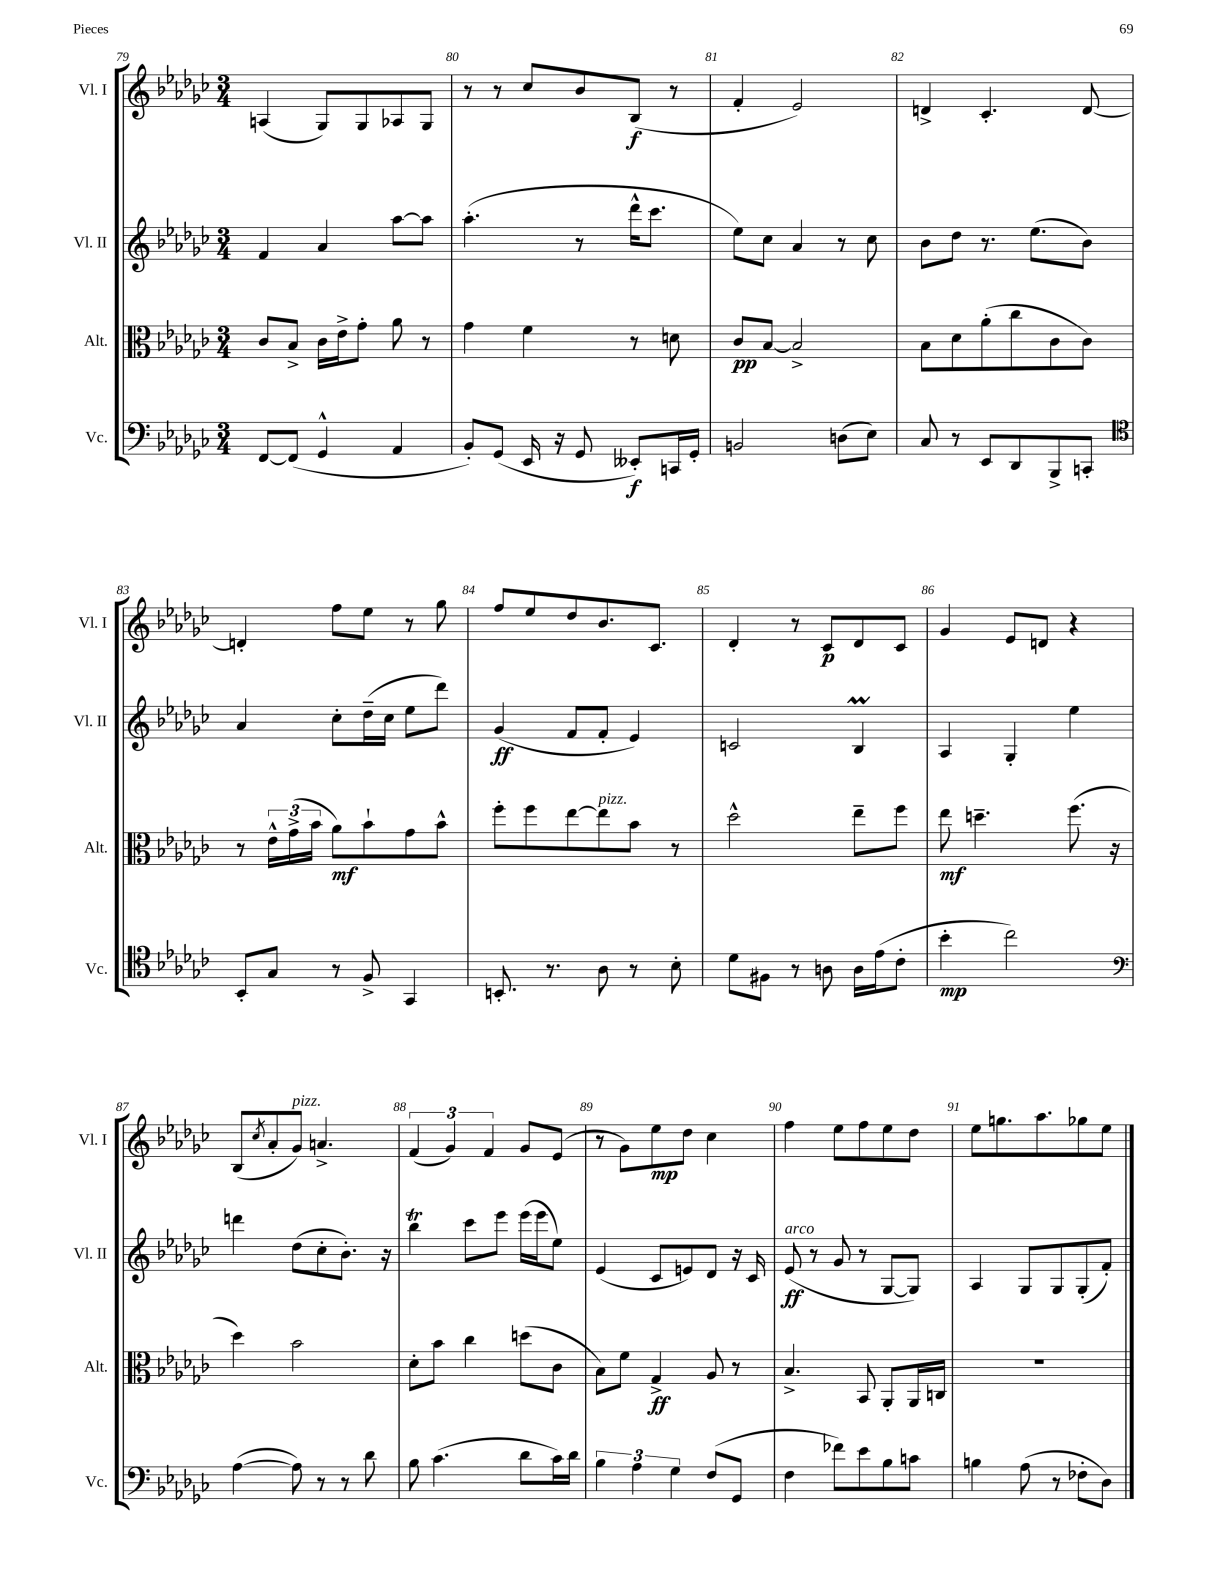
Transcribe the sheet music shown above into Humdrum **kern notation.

**kern	**dynam	**kern	**dynam	**kern	**dynam	**kern	**dynam
*part4	*part4	*part3	*part3	*part2	*part2	*part1	*part1
*staff4	*staff4	*staff3	*staff3	*staff2	*staff2	*staff1	*staff1
*I"Vc.	*	*I"Alt.	*	*I"Vl. II	*	*I"Vl. I	*
*I'Vc.	*	*I'Alt.	*	*I'Vl. II	*	*I'Vl. I	*
*clefF4	*	*clefC3	*	*clefG2	*	*clefG2	*
*k[b-e-a-d-g-c-]	*	*k[b-e-a-d-g-c-]	*	*k[b-e-a-d-g-c-]	*	*k[b-e-a-d-g-c-]	*
*M3/4	*	*M3/4	*	*M3/4	*	*M3/4	*
=79	=79	=79	=79	=79	=79	=79	=79
[8FF/L	.	8c-/L	.	4f/	.	(4An/	.
(8FF/J]	.	8B-^/J	.	.	.	.	.
4GG-^^/	.	16c-\LL	.	4a-/	.	8G-/L)	.
.	.	16e-^\J	.	.	.	.	.
.	.	8g-'\J	.	.	.	8G-/	.
4AA-/	.	8a-\	.	[8aa-\L	.	8A-X/	.
.	.	8r	.	8aa-\J]	.	8G-/J	.
=80	=80	=80	=80	=80	=80	=80	=80
8BB-'/L)	.	4g-\	.	(4.aa-'\	.	8r	.
(8GG-/J	.	.	.	.	.	8r	.
16EE-/	.	4f\	.	.	.	8cc-/L	.
16r	.	.	.	.	.	.	.
8GG-/	.	.	.	8r	.	8b-/	.
8EE--X'/L)	f	8r	.	16ddd-^^\KL	.	(8B-/J	f
.	.	.	.	8.ccc-\J	.	.	.
16CCn/L	.	8dn\	.	.	.	8r	.
16GG-'/JJ	.	.	.	.	.	.	.
=81	=81	=81	=81	=81	=81	=81	=81
2BBn/	.	8c-/L	pp	8ee-\L)	.	4f'/	.
.	.	[8B-/J	.	8cc-\J	.	.	.
.	.	2B-^/]	.	4a-/	.	2e-/)	.
(8Dn\L	.	.	.	8r	.	.	.
8E-\J)	.	.	.	8cc-\	.	.	.
=82	=82	=82	=82	=82	=82	=82	=82
8C-/	.	8B-\L	.	8b-\L	.	4dn^/	.
8r	.	8d-\	.	8dd-\J	.	.	.
8EE-/L	.	(8a-'\	.	8.r	.	4.c-'/	.
8DD-/	.	8cc-\	.	.	.	.	.
.	.	.	.	(8.ee-\L	.	.	.
8BBB-^/	.	8c-\	.	.	.	.	.
8CCn'/J	.	8c-\J)	.	8b-\J)	.	[8d/	.
!!LO:LB:g=z
=83	=83	=83	=83	=83	=83	=83	=83
*clefC4	*	*	*	*	*	*	*
8BB-'/L	.	8r	.	4a-/	.	4dn'/]	.
8G-/J	.	24e-^^\LL	.	.	.	.	.
.	.	(24g-^\	.	.	.	.	.
.	.	24b-\JJ	.	.	.	.	.
8r	.	8a-\L)	mf	8cc-'\L	.	8ff\L	.
8F^/	.	8b-`\	.	(16dd-~\L	.	8ee-\J	.
.	.	.	.	16cc-\JJ	.	.	.
4GG-/	.	8g-\	.	8ee-\L	.	8r	.
.	.	8b-^^\J	.	8ddd-\J)	.	8gg-\	.
=84	=84	=84	=84	=84	=84	=84	=84
8.BBn'/	.	8ff'\L	.	(4g-/	ff	8ff/L	.
.	.	8ff\	.	.	.	8ee-/	.
8.r	.	.	.	.	.	.	.
.	.	[8ee-\	.	8f/L	.	8dd-/	.
!	!	!LO:TX:a:i:t=pizz.	!	!	!	!	!
8A-\	.	8ee-\]	.	8f'/J	.	8.b-/	.
8r	.	8b-\J	.	4e-/)	.	.	.
.	.	.	.	.	.	8.c-/J	.
8B-'\	.	8r	.	.	.	.	.
=85	=85	=85	=85	=85	=85	=85	=85
8d-\L	.	2dd-^^\	.	2cn/	.	4d-'/	.
8F#X\J	.	.	.	.	.	.	.
8r	.	.	.	.	.	8r	.
8An\	.	.	.	.	.	8c-/L	p
16A\LL	.	8ee-~\L	.	4B-m/	.	8d-/	.
(16e-\J	.	.	.	.	.	.	.
8c-'\J	.	8ff\J	.	.	.	8c-/J	.
=86	=86	=86	=86	=86	=86	=86	=86
4b-'\	mp	8ee-\	mf	4A-/	.	4g-/	.
.	.	4.ddn~\	.	.	.	.	.
2cc-\)	.	.	.	4G-'/	.	8e-/L	.
.	.	.	.	.	.	8dn/J	.
.	.	(8.ff\	.	4ee-\	.	4r	.
.	.	16r	.	.	.	.	.
!!LO:LB:g=z
=87	=87	=87	=87	=87	=87	=87	=87
*clefF4	*	*	*	*	*	*	*
([4A-\	.	4dd-\)	.	4dddn\	.	(8B-/L	.
.	.	.	.	.	.	8qcc-/	.
.	.	.	.	.	.	8a-'/	.
!	!	!	!	!	!	!LO:TX:a:i:t=pizz.	!
8A-\])	.	2b-\	.	(8dd-\L	.	8g-/J)	.
8r	.	.	.	8cc-'\	.	4.an^/	.
8r	.	.	.	8.b-'\J)	.	.	.
8d-\	.	.	.	.	.	.	.
.	.	.	.	16r	.	.	.
=88	=88	=88	=88	=88	=88	=88	=88
8B-\	.	8d-'\L	.	4bb-t\	.	(6f/	.
(4.c-\	.	8b-\J	.	.	.	.	.
.	.	.	.	.	.	6g-/)	.
.	.	4cc-\	.	8ccc-\L	.	.	.
.	.	.	.	.	.	6f/	.
.	.	.	.	8eee-\J	.	.	.
8d-\L	.	(8ddn\L	.	(16eee-\LL	.	8g-/L	.
.	.	.	.	16eee-\J	.	.	.
16c-\L)	.	8c-\J	.	8ee-\J)	.	(8e-/J	.
16d-\JJ	.	.	.	.	.	.	.
=89	=89	=89	=89	=89	=89	=89	=89
6B-\	.	8B-\L)	.	(4e-/	.	8r	.
.	.	8f\J	.	.	.	8g-\L)	.
6A-\	.	.	.	.	.	.	.
.	.	4G-^/	ff	8c-/L	.	8ee-\	mp
6G-\	.	.	.	.	.	.	.
.	.	.	.	8en/)	.	8dd-\J	.
(8F/L	.	8A-/	.	8d-/J	.	4cc-\	.
8GG-/J	.	8r	.	16r	.	.	.
.	.	.	.	16c-/	.	.	.
=90	=90	=90	=90	=90	=90	=90	=90
!	!	!	!	!LO:TX:a:i:t=arco	!	!	!
4F\	.	4.B-^/	.	(8e-/	ff	4ff\	.
.	.	.	.	8r	.	.	.
8f-X\L)	.	.	.	8g-/	.	8ee-\L	.
8e-\	.	8BB-/	.	8r	.	8ff\	.
8B-\	.	8AA-'/L	.	[8G-/L	.	8ee-\	.
8cn\J	.	16AA-/L	.	8G-/J])	.	8dd-\J	.
.	.	16Cn/JJ	.	.	.	.	.
=91	=91	=91	=91	=91	=91	=91	=91
4Bn\	.	2.r	.	4A-/	.	8ee-\L	.
.	.	.	.	.	.	8.ggn\	.
(8A-\	.	.	.	8G-/L	.	.	.
.	.	.	.	.	.	8.aa-\	.
8r	.	.	.	8G-/	.	.	.
8F-X'\L	.	.	.	(8G-'/	.	8gg-X\	.
8D-\J)	.	.	.	8f'/J)	.	8ee-\J	.
==	==	==	==	==	==	==	==
*-	*-	*-	*-	*-	*-	*-	*-
